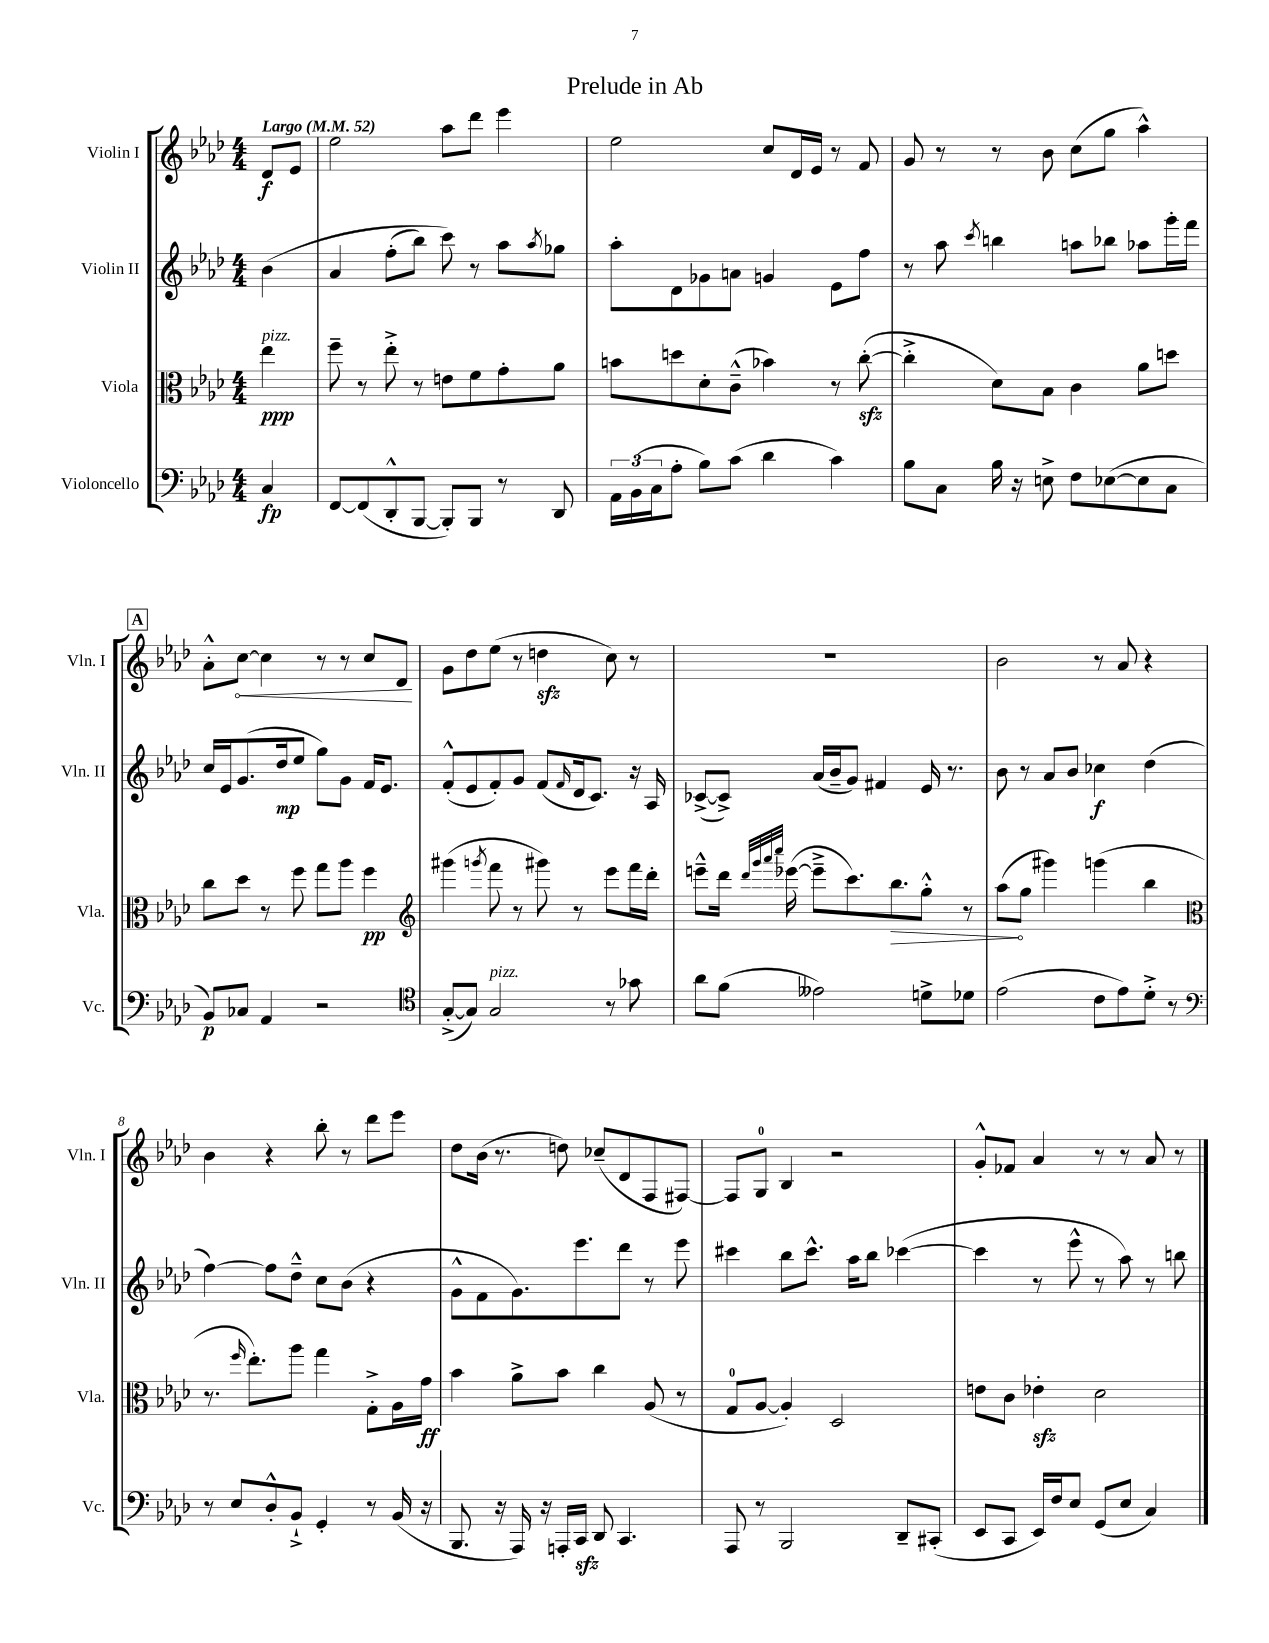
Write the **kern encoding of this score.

**kern	**kern	**kern	**kern
*staff4	*staff3	*staff2	*staff1
*clefF4	*clefC3	*clefG2	*clefG2
*k[b-e-a-d-]	*k[b-e-a-d-]	*k[b-e-a-d-]	*k[b-e-a-d-]
*M4/4	*M4/4	*M4/4	*M4/4
*MM52	*MM52	*MM52	*MM52
4C	4ee-	&(4b-	8d-
.	.	.	8e-
=	=	=	=
[8FF	8ff~	4a-	2ee-
(8FF]	8r	.	.
8DD-'^^	8ee-'^	(8ff'	.
[8BBB-	8r	8bb-)	.
8BBB-'])	8e	8ccc&)	8aa-
8BBB-	8f	8r	8ddd-
8r	8g'	8aa-	4eee-
.	.	8qaa-	.
8DD-	8a-	8gg-	.
=	=	=	=
24AA-	8b	8aa-'	2ee-
(24BB-	.	.	.
24C	.	.	.
8A-'	8dd	8d-	.
8B-)	8d-'	8g-	.
(8c	(8c~^^	8a	.
4d-	4b-)	4g	8cc
.	.	.	16d-
.	.	.	16e-
4c)	8r	8e-	8r
.	([8cc'	8ff	8f
=	=	=	=
8B-	4cc'^]	8r	8g
8C	.	8aa-	8r
.	.	8qccc	.
16B-	8d-)	4bb	8r
16r	.	.	.
8E^	8B-	.	8b-
8F	4c	8aa	(8cc
([8E-	.	8bb-	8gg
8E-]	8a-	8aa-	4aa-^^)
8C	8dd	16ggg'	.
.	.	16fff	.
=	=	=	=
8BB-)	8cc	16cc	8a-'^^
.	.	16e-	.
8C-	8dd-	(8.g	[8cc
4AA-	8r	.	4cc]
.	.	16dd-	.
.	8ff	8ee-	.
2r	8gg	8gg)	8r
.	8aa-	8g	8r
.	4ff	16f	8cc
.	.	8.e-	.
.	.	.	8d-
=	=	=	=
*clefC4	*clefG2	*	*
([8G'^	(4ggg#	(8f'^^	8g
8G])	.	8e-	8dd-
.	8qggg	.	.
2G	8fff	8f')	(8ee-
.	8r	8g	8r
.	8ggg#)	(8f	4dd
.	.	16qqf	.
.	8r	16d-	.
.	.	8.c)	.
8r	8eee-	.	8cc)
8g-	16fff	16r	8r
.	16ddd-'	16A-	.
=	=	=	=
8a-	8eee~^^	([8c-^	1r
(8f	16ddd-	8c-^])	.
.	32qqddd-	.	.
.	32qqggg	.	.
.	32qqaaa-	.	.
.	32qqcccc	.	.
.	([16eee-	.	.
2e--)	8eee-~^]	(16a-	.
.	.	16b-~	.
.	8.ccc)	8g)	.
.	.	4f#	.
.	8.bb-	.	.
8d^	8gg'^^	16e-	.
.	.	8.r	.
8d-	8r	.	.
=	=	=	=
(2e-	(8aa-	8b-	2b-
.	8gg	8r	.
.	4ggg#)	8a-	.
.	.	8b-	.
8c	(4ggg	4cc-	8r
8e-)	.	.	8a-
8d-'^	4bb-	(4dd-	4r
8r	.	.	.
=	=	=	=
*clefF4	*clefC3	*	*
8r	8.r	[4ff)	4b-
8E-	.	.	.
.	16qqff	.	.
.	8.ee-')	.	.
8D-'^^	.	8ff]	4r
8BB-`^	8aa-	8dd-~^^	.
4GG'	4gg	8cc	8bb-'
.	.	(8b-	8r
8r	8G'^	4r	8ddd-
(16BB-	16A-	.	8eee-
16r	16g	.	.
=	=	=	=
8.BBB-	4b-	8g^^	8dd-
.	.	8f	(16b-
16r	.	.	8.r
16AAA-)	8a-^	8.g)	.
16r	.	.	.
16AAA'	8b-	.	8dd)
16CC	.	8.eee-	.
8DD-	4cc	.	(8cc-~
4.CC	.	8ddd-	8d-
.	(8A-	8r	8F
.	8r	8eee-	[8F#)
=	=	=	=
8AAA-	8G	4ccc#	8F#]
8r	[8A-	.	8G
2BBB-	4A-'])	8bb-	4B-
.	.	8.ccc#^^	.
.	2D-	.	2r
.	.	16aa-	.
.	.	8bb-	.
8DD-~	.	([4ccc-	.
(8CC#'	.	.	.
=	=	=	=
8EE-	8e	4ccc-]	8g'^^
8CC	8c	.	8f-
16EE-)	4e-'	8r	4a-
16F	.	.	.
8E-	.	8eee-^^	.
(8GG	2d-	8r	8r
8E-	.	8aa-)	8r
4C)	.	8r	8a-
.	.	8bb	8r
==	==	==	==
*-	*-	*-	*-
